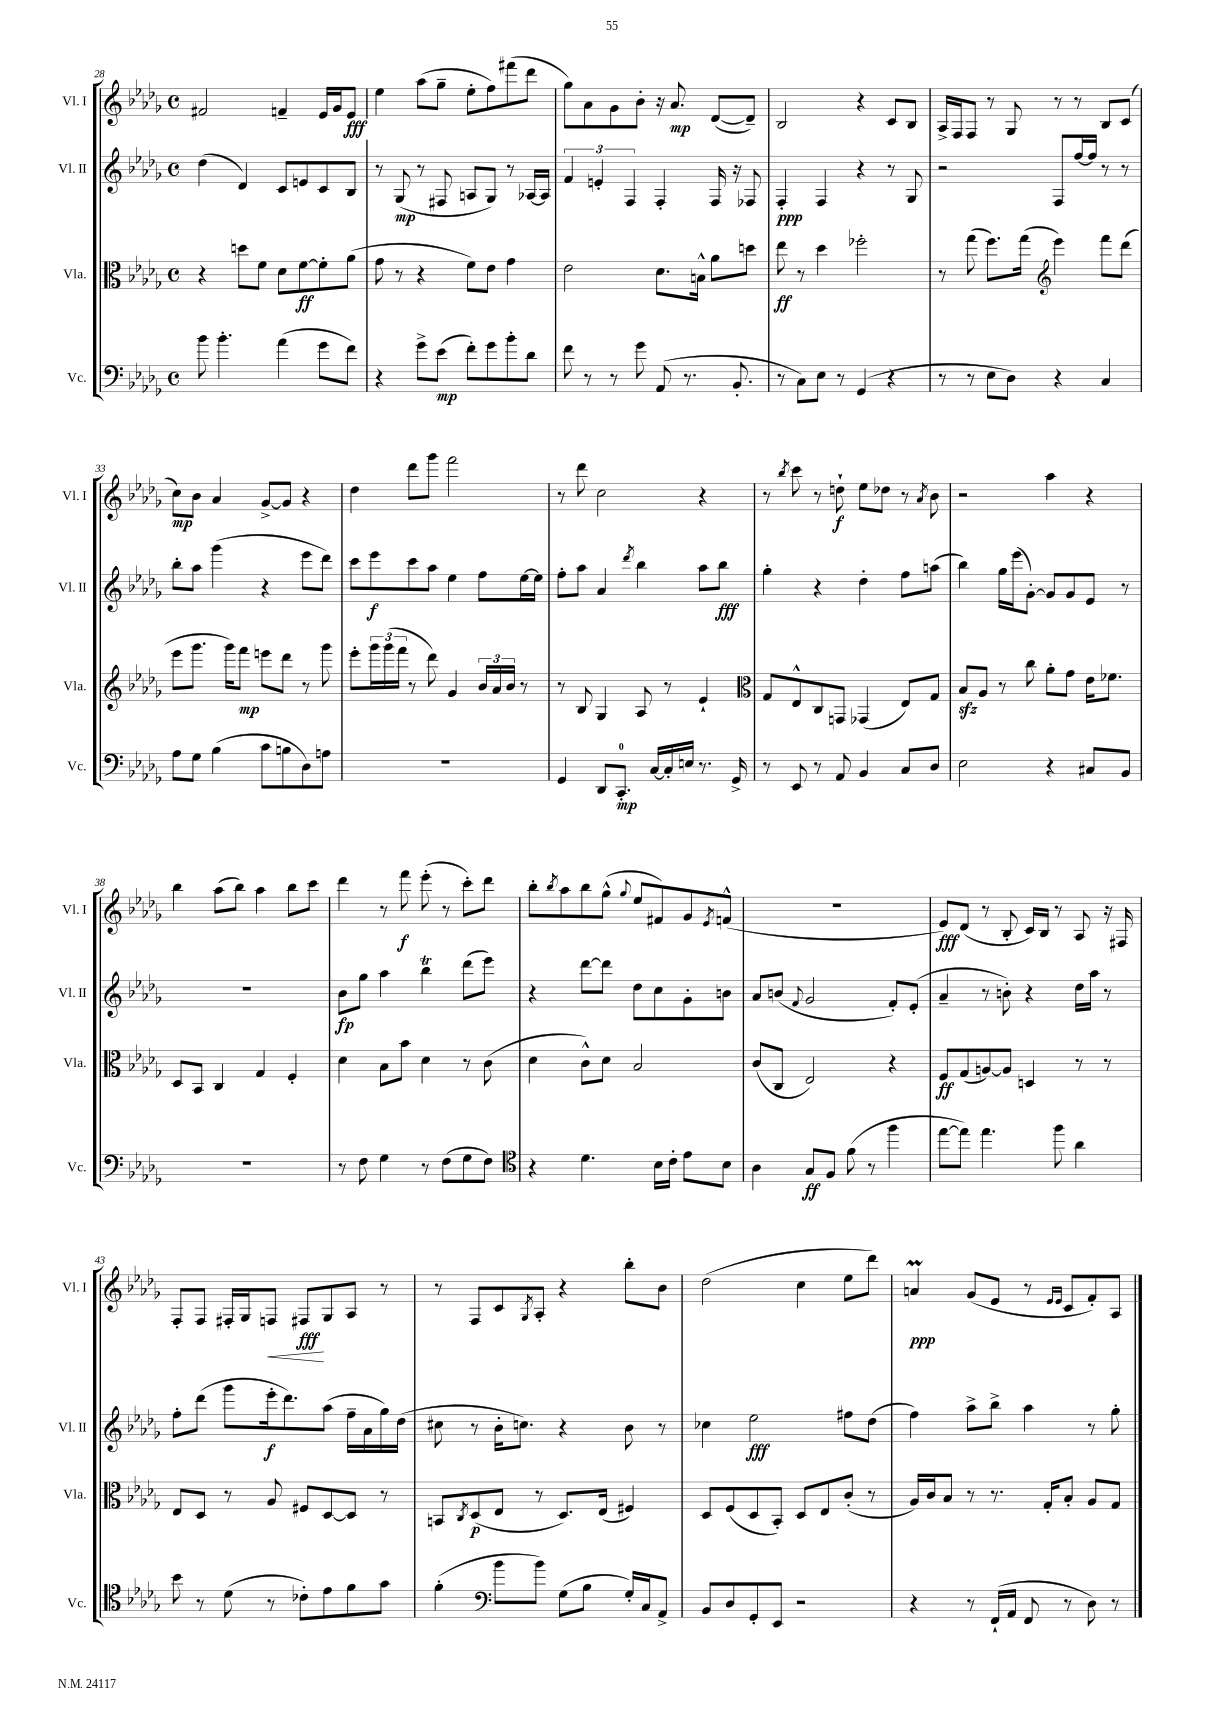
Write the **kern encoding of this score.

**kern	**kern	**kern	**kern
*staff4	*staff3	*staff2	*staff1
*clefF4	*clefC3	*clefG2	*clefG2
*k[b-e-a-d-g-]	*k[b-e-a-d-g-]	*k[b-e-a-d-g-]	*k[b-e-a-d-g-]
*M4/4	*M4/4	*M4/4	*M4/4
*met(c)	*met(c)	*met(c)	*met(c)
8b-	4r	(4dd-	2f#
4.b-'	.	.	.
.	8dd	4d-)	.
.	8f	.	.
(4a-	8d-	8c	4f~
.	[8f	8e	.
8g-	8f']	8c	16e-
.	.	.	16g-
8f)	(8a-	8B-	8e-
=	=	=	=
4r	8g-	8r	4ee-
.	8r	(8G-	.
8g-^	4r	8r	(8aa-
(8e-	.	8F#	8gg-~
8f')	8f)	8A	8ee-'
8g-	8e-	8G-)	8ff)
8b-'	4g-	8r	(8fff#
8d-	.	[16A-	8ddd-
.	.	16A-]	.
=	=	=	=
8f	2e-	6f	8gg-)
8r	.	.	8a-
.	.	6e'	.
8r	.	.	8g-
.	.	6F	.
8g-	.	.	8b-'
(8AA-	8.d-	4F'	16r
.	.	.	8.a-
8.r	.	.	.
.	16B^^	.	.
.	8a-	16F	([8d-
8.BB-'	.	16r	.
.	8dd	8F-	8d-~])
=	=	=	=
8r	8ee-	4F'	2B-
8C)	8r	.	.
8E-	4dd-	4F	.
8r	.	.	.
(4GG-	2ff-'	4r	4r
4r	.	8r	8c
.	.	8G-	8B-
=	=	=	=
8r	8r	2r	16A-^
.	.	.	16F
8r	(8gg-	.	8F
8E-	8.ff)	.	8r
8D-)	.	.	8G-
.	(16gg-	.	.
*	*clefG2	*	*
4r	4eee-)	8F	8r
.	.	[16ff	8r
.	.	16ff]	.
4C	8fff	8r	8B-
.	(8ddd-	8r	(8c
=	=	=	=
8A-	8eee-	8bb-'	8cc)
8G-	8.ggg-	8aa-	8b-
(4B-	.	(4ggg-	4a-
.	16ggg-)	.	.
.	8fff	.	.
8c	8eee	4r	[8g-^
8B	8ddd-	.	8g-]
8D-)	8r	8eee-	4r
8A	8ggg-	8ddd-)	.
=	=	=	=
1r	8eee-'	8ccc	4dd-
.	24ggg-	8eee-	.
.	(24ggg-	.	.
.	24fff	.	.
.	8r	8ccc	8ddd-
.	8ddd-)	8aa-	8ggg-
.	4g-	4ee-	2fff
.	24b-	8ff	.
.	24a-	.	.
.	24b-	.	.
.	8r	[16ee-	.
.	.	16ee-]	.
=	=	=	=
4GG-	8r	8ff'	8r
.	8B-	8aa-	8ddd-
8DD-	4G-	4a-	2cc
8.CC'	.	.	.
.	.	8qddd-	.
.	8A-	4bb-	.
[16C	.	.	.
16C']	8r	.	.
16E	.	.	.
8.r	4e-`	8aa-	4r
.	.	8bb-	.
16GG-^	.	.	.
=	=	=	=
*	*clefC3	*	*
8r	8G-	4gg-'	8r
.	.	.	8qbb-
8EE-	8E-^^	.	8ccc
8r	8C	4r	8r
8AA-	8GG	.	8dd`
4BB-	(4GG-	4dd-'	8ee-
.	.	.	8dd-
8C	8E-)	8ff	8r
.	.	.	8qa-
8D-	8G-	(8aa	8b-
=	=	=	=
2E-	8B-	4bb-)	2r
.	8A-	.	.
.	8r	16gg-	.
.	.	(16eee-	.
.	8cc	[8g-')	.
4r	8a-'	8g-]	4aa-
.	8g-	8g-	.
8C#	16e-	8e-	4r
.	8.f-	.	.
8BB-	.	8r	.
=	=	=	=
1r	8D-	1r	4bb-
.	8BB-	.	.
.	4C	.	(8aa-
.	.	.	8bb-)
.	4G-	.	4aa-
.	4F'	.	8bb-
.	.	.	8ccc
=	=	=	=
8r	4d-	8b-	4ddd-
8F	.	8gg-	.
4G-	8B-	4aa-	8r
.	8b-	.	8fff
8r	4d-	4bb-	(8eee-'
(8F	.	.	8r
8G-	8r	(8ddd-	8ccc')
8F)	(8c	8eee-)	8ddd-
=	=	=	=
*clefC4	*	*	*
4r	4d-	4r	8bb-'
.	.	.	8qbb-
.	.	.	8aa-
4.d-	8c^^)	[8ddd-	8bb-
.	8d-	8ddd-]	(8gg-^^
.	.	.	8qqgg-
.	2B-	8dd-	8ee-
16B-	.	8cc	8f#)
16c'	.	.	.
8e-	.	8g-'	8g-
.	.	.	8qe-
8B-	.	8b	(8f^^
=	=	=	=
4A-	(8c	8a-	1r
.	8C	(8b	.
.	.	8qqf	.
8G-	2E-)	2g-	.
8F	.	.	.
(8f	.	.	.
8r	.	.	.
4ff	4r	8f')	.
.	.	(8e-'	.
=	=	=	=
[8ee-	8F	4a-~	8e-)
8ee-])	(8G-	.	(8d-
4.ee-	[8A)	8r	8r
.	8A]	8b')	8B-'
.	4D	4r	16c)
.	.	.	16B-
8ff	.	.	8r
4a-	8r	16dd-	8A-
.	.	16aa-	.
.	8r	8r	16r
.	.	.	16F#
=	=	=	=
8b-	8E-	8ff'	8F'
8r	8D-	(8ddd-	8F
(8d-	8r	8ggg-	16F#'
.	.	.	16G-
8r	8A-	16eee-'	8F
.	.	8.ddd-)	.
8c-')	8F#	.	8F#
8e-	[8D-	(8aa-	8G-
8f	8D-]	16ff~	8A-
.	.	16a-	.
8g-	8r	16gg-)	8r
.	.	(16dd-	.
=	=	=	=
(4f'	8BB	8cc#	8r
.	8qC	.	.
.	(8D-	8r	8F
*clefF4	*	*	*
8b-	8E-	16b-'	8c
.	.	8.cc)	.
.	.	.	8qG-
8b-)	8r	.	8A-'
(8G-	8.D-)	4r	4r
8B-	.	.	.
.	(16E-	.	.
16G-')	4F#)	8b-	8bb-'
16C	.	.	.
8AA-^	.	8r	8b-
=	=	=	=
8BB-	8D-	4cc-	(2dd-
8D-	(8F	.	.
8GG-'	8D-	2ee-	.
8EE-	8BB-')	.	.
2r	8D-	.	4cc
.	8E-	.	.
.	(8c'	8ff#	8ee-
.	8r	(8dd-	8ddd-)
=	=	=	=
4r	16A-)	4ff)	4a
.	16c	.	.
.	8B-	.	.
8r	8r	8aa-^	(8g-
(16FF`	8.r	8bb-^	8e-
16AA-	.	.	.
8FF	.	4aa-	8r
.	16G-'	.	.
.	.	.	16qqe-
.	.	.	16qqe-
8r	8B-'	.	8c
8D-)	8A-	8r	8f')
8r	8G-	8gg-'	8A-
==	==	==	==
*-	*-	*-	*-
